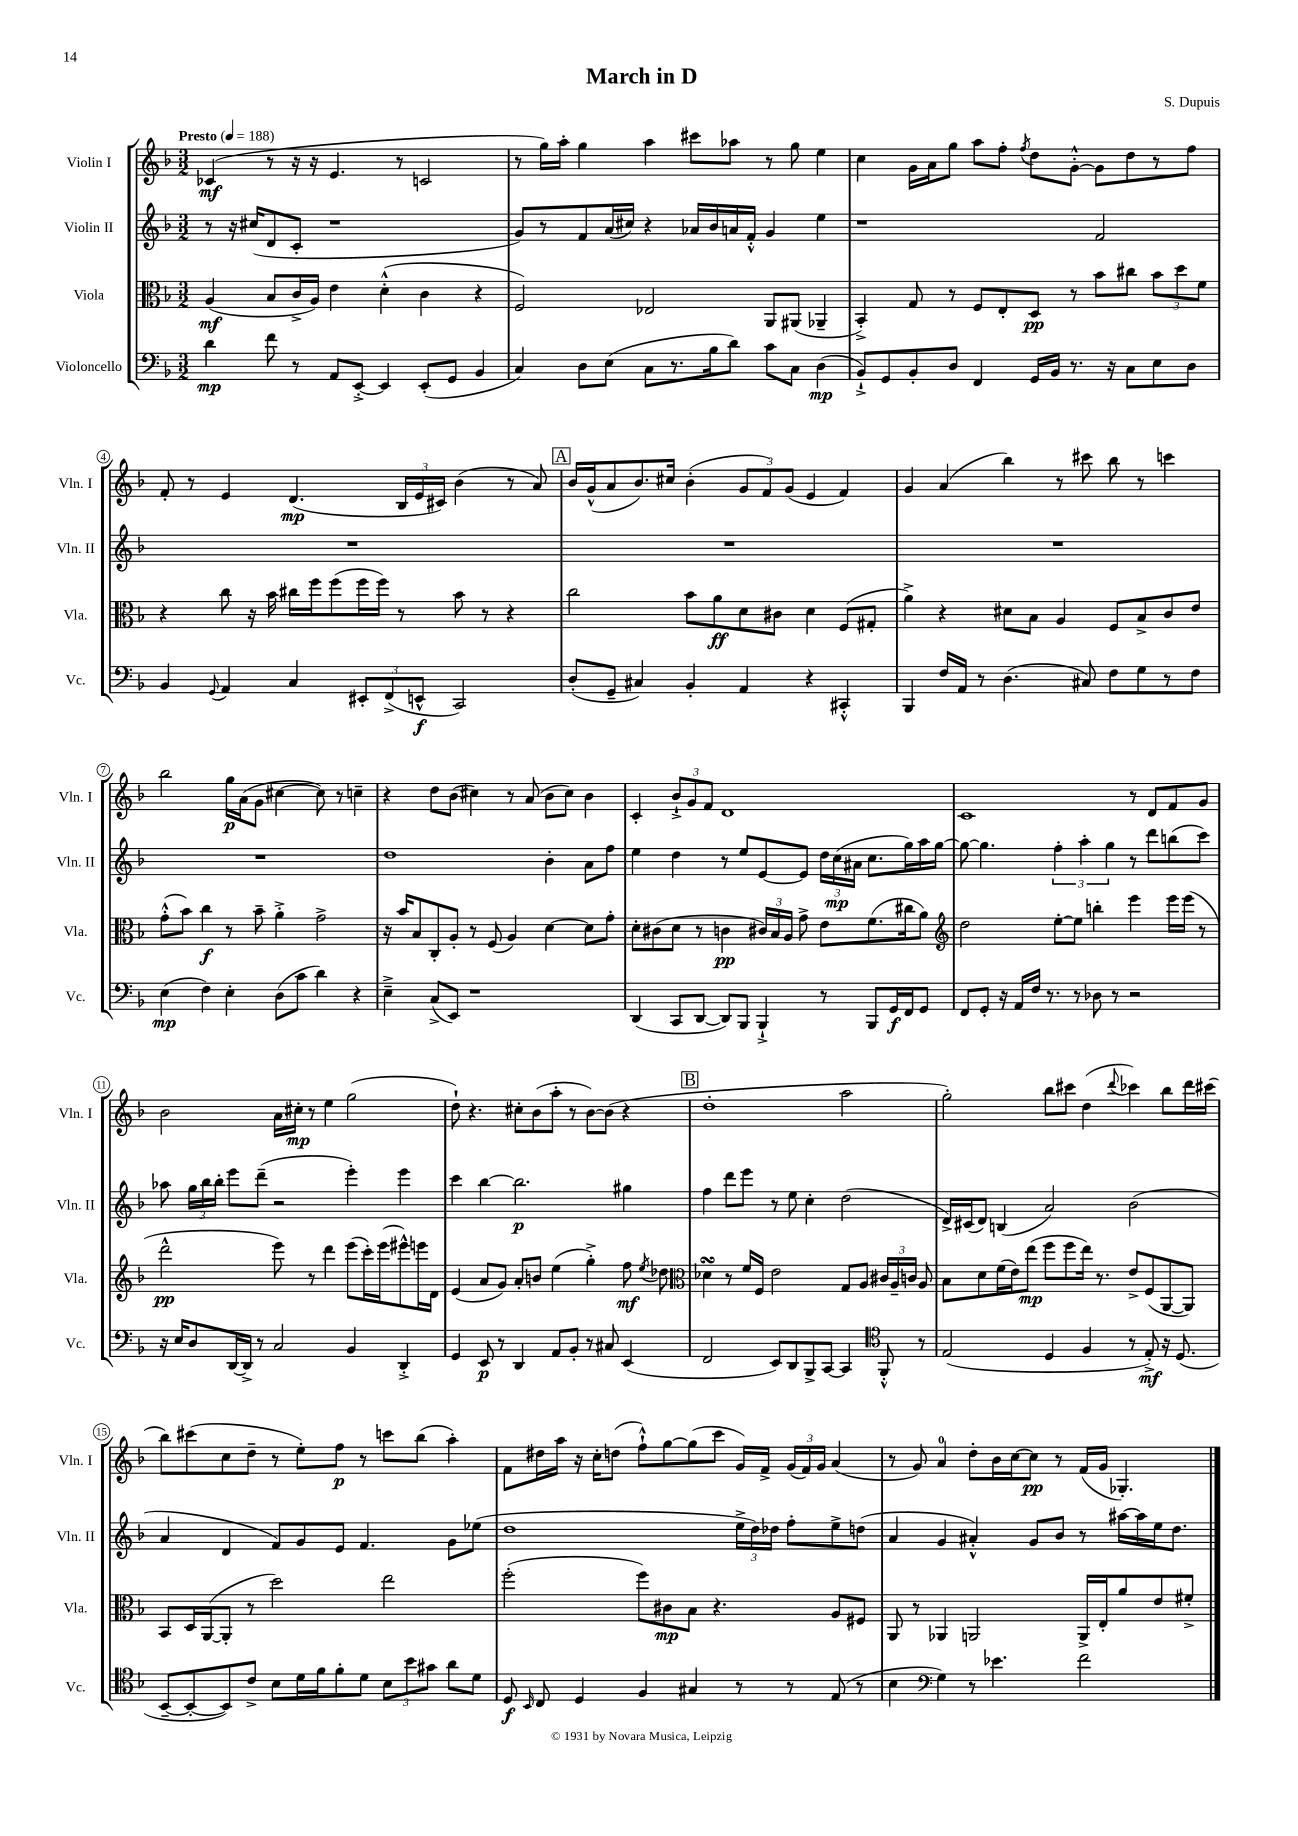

**kern	**dynam	**kern	**dynam	**kern	**dynam	**kern	**dynam
*part4	*part4	*part3	*part3	*part2	*part2	*part1	*part1
*staff4	*staff4	*staff3	*staff3	*staff2	*staff2	*staff1	*staff1
*I"Violoncello	*	*I"Viola	*	*I"Violin II	*	*I"Violin I	*
*I'Vc.	*	*I'Vla.	*	*I'Vln. II	*	*I'Vln. I	*
*clefF4	*	*clefC3	*	*clefG2	*	*clefG2	*
*k[b-]	*	*k[b-]	*	*k[b-]	*	*k[b-]	*
*M3/2	*	*M3/2	*	*M3/2	*	*M3/2	*
*MM188	*	*MM188	*	*MM188	*	*MM188	*
=1	=1	=1	=1	=1	=1	=1	=1
!	!	!	!	!	!	!LO:TX:a:B:t=Presto	!
4d\	mp	(4A/	mf	8r	.	(4c-X/	mf
.	.	.	.	16r	.	.	.
.	.	.	.	(16cc#X/KL	.	.	.
8f\	.	8B-/L	.	8d/	.	8r	.
8r	.	16c^/L	.	8c'/J	.	16r	.
.	.	16A/JJ)	.	.	.	16r	.
8AA/L	.	4e\	.	1r	.	4.e/	.
[8EE'^/J	.	.	.	.	.	.	.
4EE/]	.	(4d'^^\	.	.	.	.	.
.	.	.	.	.	.	8r	.
(8EE'/L	.	4c\	.	.	.	2cn/	.
8GG/J	.	.	.	.	.	.	.
4BB-/	.	4r	.	.	.	.	.
=2	=2	=2	=2	=2	=2	=2	=2
4C/)	.	2F/)	.	8g/L)	.	8r	.
.	.	.	.	8r	.	16gg\LL)	.
.	.	.	.	.	.	16aa'\JJ	.
8D\L	.	.	.	8f/	.	4gg\	.
(8E\J	.	.	.	(16a/L	.	.	.
.	.	.	.	16cc#X/JJ)	.	.	.
8C\L	.	2E-X/	.	4r	.	4aa\	.
8.r	.	.	.	.	.	.	.
.	.	.	.	16a-X/LL	.	8ccc#X\L	.
16B-\k	.	.	.	16b-/	.	.	.
8d\J)	.	.	.	16an/	.	8aa-X\J	.
.	.	.	.	16f'^^/JJ	.	.	.
8c\L	.	8AA/L	.	4g/	.	8r	.
8C\J	.	(8AA#X/J	.	.	.	8gg\	.
(4D\	mp	4AA-X~/	.	4ee\	.	4ee\	.
=3	=3	=3	=3	=3	=3	=3	=3
8BB-`^/L)	.	4BB-'^/)	.	1r	.	4cc\	.
8GG/	.	.	.	.	.	.	.
8BB-'/	.	8G/	.	.	.	16g\LL	.
.	.	.	.	.	.	16a\J	.
8D/J	.	8r	.	.	.	8gg\J	.
4FF/	.	8F/L	.	.	.	8aa\L	.
.	.	8E'/	.	.	.	8ff'\J	.
.	.	.	.	.	.	8qff/	.
16GG/LL	.	8D/J	pp	.	.	8dd\L	.
16BB-/JJ	.	.	.	.	.	.	.
8.r	.	8r	.	.	.	[8g'^^\J	.
.	.	8b-\L	.	2f/	.	8g\L]	.
16r	.	.	.	.	.	.	.
8C\L	.	8cc#X\J	.	.	.	8dd\	.
8E\	.	12b-\L	.	.	.	8r	.
.	.	12dd\	.	.	.	.	.
8D\J	.	.	.	.	.	8ff\J	.
.	.	12f\J	.	.	.	.	.
!!LO:LB:g=z
=4	=4	=4	=4	=4	=4	=4	=4
4BB-/	.	4r	.	1.r	.	8f'/	.
.	.	.	.	.	.	8r	.
8qqGG/	.	.	.	.	.	.	.
4AA/	.	8cc\	.	.	.	4e/	.
.	.	16r	.	.	.	.	.
.	.	16b-\	.	.	.	.	.
4C/	.	16cc#X\LL	.	.	.	(4.d/	mp
.	.	16ff\J	.	.	.	.	.
.	.	(8ff\	.	.	.	.	.
12EE#X'/L	.	16ff\L	.	.	.	.	.
.	.	16ff\JJ)	.	.	.	.	.
(12FF^/	.	.	.	.	.	.	.
.	.	8r	.	.	.	24B-/LL	.
12EEn^^/J	f	.	.	.	.	24e/	.
.	.	.	.	.	.	24c#X/JJ)	.
2CC/)	.	8b-\	.	.	.	(4b-\	.
.	.	8r	.	.	.	.	.
.	.	4r	.	.	.	8r	.
.	.	.	.	.	.	8a/)	.
!!LO:REH:place=s1:t=A
=5	=5	=5	=5	=5	=5	=5	=5
(8D'/L	.	2cc\	.	1.r	.	16b-/LL	.
.	.	.	.	.	.	(16g^^/J	.
8GG~/J	.	.	.	.	.	8a/	.
4C#X/)	.	.	.	.	.	8.b-/)	.
.	.	.	.	.	.	16cc#X/Jk	.
4BB-'/	.	8b-\L	.	.	.	(4b-'\	.
.	.	8a\	ff	.	.	.	.
4AA/	.	8d\	.	.	.	12g/L	.
.	.	.	.	.	.	12f/)	.
.	.	8c#X\J	.	.	.	.	.
.	.	.	.	.	.	(12g/J	.
4r	.	4d\	.	.	.	4e/	.
4CC#X'^^/	.	(8F/L	.	.	.	4f/)	.
.	.	8G#X'/J	.	.	.	.	.
=6	=6	=6	=6	=6	=6	=6	=6
4BBB-/	.	4a^\)	.	1.r	.	4g/	.
16F/LL	.	4r	.	.	.	(4a/	.
16AA/JJ	.	.	.	.	.	.	.
8r	.	.	.	.	.	.	.
(4.D\	.	8d#X\L	.	.	.	4bb-\)	.
.	.	8B-\J	.	.	.	.	.
.	.	4A/	.	.	.	8r	.
8C#X/)	.	.	.	.	.	8ccc#X\	.
8F\L	.	8F/L	.	.	.	8bb-\	.
8G\	.	8B-^/	.	.	.	8r	.
8r	.	8c/	.	.	.	4cccn\	.
8F\J	.	8e/J	.	.	.	.	.
!!LO:LB:g=z
=7	=7	=7	=7	=7	=7	=7	=7
(4E\	mp	(8g'^^\L	.	1.r	.	2bb-\	.
.	.	8b-\J)	.	.	.	.	.
4F\)	.	4cc\	f	.	.	.	.
4E'\	.	8r	.	.	.	16gg\LL	p
.	.	.	.	.	.	(16a\J	.
.	.	8b-~\	.	.	.	8g\J	.
(8D\L	.	4a'^\	.	.	.	[4cc#X\	.
8c\J	.	.	.	.	.	.	.
4d\)	.	2g^\	.	.	.	8cc#\])	.
.	.	.	.	.	.	8r	.
4r	.	.	.	.	.	4ccn~\	.
=8	=8	=8	=8	=8	=8	=8	=8
4E~^\	.	16r	.	1dd	.	4r	.
.	.	16b-/KL	.	.	.	.	.
.	.	8B-/	.	.	.	.	.
(8C^/L	.	8C'/	.	.	.	8dd\L	.
8EE/J)	.	8A'/J	.	.	.	(8b-\J	.
1r	.	8r	.	.	.	4cc#X\)	.
.	.	(8F/	.	.	.	.	.
.	.	4A/)	.	.	.	8r	.
.	.	.	.	.	.	(8a/	.
.	.	[4d\	.	4b-'\	.	8b-\L	.
.	.	.	.	.	.	8cc#\J)	.
.	.	8d\L]	.	8a\L	.	4b-\	.
.	.	8g'\J	.	8ff\J	.	.	.
=9	=9	=9	=9	=9	=9	=9	=9
(4DD/	.	8d'\L	.	4ee\	.	4c'/	.
.	.	(8c#X\	.	.	.	.	.
8CC/L	.	8d\J	.	4dd\	.	12b-`^/L	.
.	.	.	.	.	.	12g/	.
[8DD/J	.	8r	.	.	.	.	.
.	.	.	.	.	.	12f/J	.
8DD/L])	.	4cn\	pp	8r	.	1d	.
8BBB-/J	.	.	.	8ee/L	.	.	.
4BBB-`^/	.	24c#X/LL)	.	[8e/	.	.	.
.	.	24B-/	.	.	.	.	.
.	.	24A/JJ	.	.	.	.	.
.	.	8g^\	.	8e/J]	.	.	.
8r	.	8e\L	.	24dd\LL	.	.	.
.	.	.	.	(24cc\	mp	.	.
.	.	.	.	24a#X\JJ	.	.	.
8BBB-/L	.	(8.f\	.	8.cc\L	.	.	.
16GG/L	f	.	.	.	.	.	.
16FF/J	.	16cc#X\k	.	16gg\L)	.	.	.
8GG/J	.	8a\J)	.	16aa\	.	.	.
.	.	.	.	[16gg\JJ	.	.	.
=10	=10	=10	=10	=10	=10	=10	=10
*	*	*clefG2	*	*	*	*	*
8FF/L	.	2dd\	.	8gg\_	.	1c	.
8GG'/J	.	.	.	4.gg\]	.	.	.
16r	.	.	.	.	.	.	.
16AA/LL	.	.	.	.	.	.	.
16F/JJ	.	.	.	.	.	.	.
8.r	.	.	.	.	.	.	.
.	.	[8ee'\L	.	6ff'\	.	.	.
8r	.	8ee\J]	.	.	.	.	.
.	.	.	.	6aa'\	.	.	.
8D-X\	.	4bbn'\	.	.	.	.	.
.	.	.	.	6gg\	.	.	.
8r	.	.	.	.	.	.	.
2r	.	4eee\	.	8r	.	8r	.
.	.	.	.	8ddd\L	.	8d/L	.
.	.	16eee\LL	.	(8bbn\	.	8f/	.
.	.	(16eee\JJ	.	.	.	.	.
.	.	8r	.	8ccc\J)	.	8g/J	.
!!LO:LB:g=z
=11	=11	=11	=11	=11	=11	=11	=11
16r	.	2ddd^^\	pp	8aa-X\	.	2b-\	.
16E/KL	.	.	.	.	.	.	.
8D/	.	.	.	24gg\LL	.	.	.
.	.	.	.	24bb-\	.	.	.
.	.	.	.	24bb-'\JJ	.	.	.
[16DD/L	.	.	.	8eee\L	.	.	.
16DD^/JJ]	.	.	.	.	.	.	.
8r	.	.	.	(8ddd~\J	.	.	.
2C/	.	8eee\)	.	2r	.	16a\LL	.
.	.	.	.	.	.	16cc#X'\JJ	mp
.	.	8r	.	.	.	8r	.
.	.	4ddd\	.	.	.	4ee\	.
4BB-/	.	(8eee\L	.	4eee'\)	.	(2gg\	.
.	.	16ccc'\L)	.	.	.	.	.
.	.	(16eee\J	.	.	.	.	.
4DD'^/	.	8eee#X^^\)	.	4eee\	.	.	.
.	.	16eeen\L	.	.	.	.	.
.	.	16d\JJ	.	.	.	.	.
=12	=12	=12	=12	=12	=12	=12	=12
4GG/	.	(4e/	.	4ccc\	.	8dd`\)	.
.	.	.	.	.	.	4.r	.
8EE/	p	8a/L	.	[4bb-\	.	.	.
8r	.	8g/J)	.	.	.	.	.
4DD/	.	8a'/L	.	2.bb-\]	p	8cc#X'\L	.
.	.	8bn/J	.	.	.	(8b-\	.
8AA/L	.	(4ee\	.	.	.	8aa'\J	.
8BB-'/J	.	.	.	.	.	8r	.
8r	.	4gg'^\)	.	.	.	[8b-\L)	.
8C#X/	.	.	.	.	.	(8b-\J]	.
(4EE/	.	8ff\	mf	4gg#X\	.	4r	.
.	.	8qee/	.	.	.	.	.
.	.	8dd-X\	.	.	.	.	.
!!LO:REH:place=s1:t=B
=13	=13	=13	=13	=13	=13	=13	=13
*	*	*clefC3	*	*	*	*	*
2FF/	.	4d-XsSSs\	.	4ff\	.	1dd'	.
.	.	8r	.	8ddd\L	.	.	.
.	.	16f/LL	.	8eee\J	.	.	.
.	.	16F/JJ	.	.	.	.	.
8EE/L)	.	2e\	.	8r	.	.	.
8DD/	.	.	.	8ee\	.	.	.
8BBB-^/	.	.	.	4cc'\	.	.	.
[8CC/J	.	.	.	.	.	.	.
4CC/]	.	8G/L	.	(2dd\	.	2aa\	.
.	.	8A/J	.	.	.	.	.
*clefC4	*	*	*	*	*	*	*
8FF'^^/	.	24c#X/LL	.	.	.	.	.
.	.	24A~/	.	.	.	.	.
.	.	24cn/JJ	.	.	.	.	.
8r	.	8A/	.	.	.	.	.
=14	=14	=14	=14	=14	=14	=14	=14
(2E/	.	8B-\L	.	16d^/LL)	.	2gg'\)	.
.	.	.	.	(16c#X/J	.	.	.
.	.	8d\	.	8d/J)	.	.	.
.	.	(16f\L	.	(4Bn/	.	.	.
.	.	16e\J)	.	.	.	.	.
.	.	(8ee\J	mp	.	.	.	.
4D/	.	8ff\L	.	2a/)	.	8bb-\L	.
.	.	8ff\	.	.	.	8ccc#X\J	.
4F/	.	16ee\Jk)	.	.	.	(4dd\	.
.	.	8.r	.	.	.	.	.
.	.	.	.	.	.	8qqddd/	.
8r	.	8e^/L	.	(2b-\	.	4ccc-X\)	.
8E'^/)	mf	(8F/	.	.	.	.	.
16r	.	[8AA/	.	.	.	8bb-\L	.
(8.D/	.	.	.	.	.	.	.
.	.	8AA/J])	.	.	.	16ddd\L	.
.	.	.	.	.	.	(16ccc#X\JJ	.
!!LO:LB:g=z
=15	=15	=15	=15	=15	=15	=15	=15
[8BB-~/L	.	8BB-/L	.	4a/	.	8bb-\L)	.
8BB-'/_	.	16D/L	.	.	.	(8ccc#X\	.
.	.	([16AA/J	.	.	.	.	.
8BB-/])	.	8AA'/J]	.	4d/	.	8cc\	.
8c^/J	.	8r	.	.	.	8dd~\J	.
8B-\L	.	2dd\)	.	8f/L)	.	8r	.
16d\L	.	.	.	8g/	.	8ee'\L)	.
16f\J	.	.	.	.	.	.	.
8f'\	.	.	.	8e/J	.	8ff\J	p
8d\J	.	.	.	4.f/	.	8r	.
12B-\L	.	2ee\	.	.	.	8cccn\L	.
12b-\	.	.	.	.	.	.	.
.	.	.	.	.	.	(8bb-\J	.
12g#X\J	.	.	.	.	.	.	.
8a\L	.	.	.	8g\L	.	4aa'\)	.
8d\J	.	.	.	(8ee-X\J	.	.	.
=16	=16	=16	=16	=16	=16	=16	=16
8D/	f	(2ff'\	.	1dd	.	8f\L	.
16qqBB-/	.	.	.	.	.	.	.
8C/	.	.	.	.	.	16dd#X\L	.
.	.	.	.	.	.	16aa\JJ	.
4D/	.	.	.	.	.	16r	.
.	.	.	.	.	.	16cc'\KL	.
.	.	.	.	.	.	(8ddn\J	.
4F/	.	8ff\L)	.	.	.	8ff`^^\L)	.
.	.	8c#X\	mp	.	.	[8gg\	.
4G#X/	.	8B-\J	.	.	.	(8gg\]	.
.	.	4.r	.	.	.	8ccc\J	.
8r	.	.	.	24ee^\LL	.	16g/LL)	.
.	.	.	.	24dd\)	.	.	.
.	.	.	.	.	.	16f^/JJ	.
.	.	.	.	24dd-X\JJ	.	.	.
8r	.	.	.	8ff'\L	.	(24g/LL	.
.	.	.	.	.	.	24f/)	.
.	.	.	.	.	.	24g/JJ	.
(8E/	.	8A/L	.	8ee^\	.	(4a/	.
8r	.	8F#X/J	.	(8ddn\J	.	.	.
=17	=17	=17	=17	=17	=17	=17	=17
4B-\	.	8AA/	.	4a/	.	8r	.
.	.	8r	.	.	.	8g/)	.
*clefF4	*	*	*	*	*	*	*
4G\)	.	4AA-X/	.	4g/	.	4a/	.
8r	.	2AAn/	.	4a#X'^^/)	.	8dd'\L	.
4.e-X\	.	.	.	.	.	16b-\L	.
.	.	.	.	.	.	[16cc\J	.
.	.	.	.	8g/L	.	8cc\J]	pp
.	.	.	.	8b-/J	.	8r	.
2f\	.	16AA^/LL	.	8r	.	(16f/LL	.
.	.	16E'/J	.	.	.	16g/JJ	.
.	.	8a/	.	[16aa#X\LL	.	4.G-X'/)	.
.	.	.	.	16aa#\]	.	.	.
.	.	8e/	.	16ee\J	.	.	.
.	.	.	.	8.dd\J	.	.	.
.	.	8f#X'^/J	.	.	.	.	.
==	==	==	==	==	==	==	==
*-	*-	*-	*-	*-	*-	*-	*-
